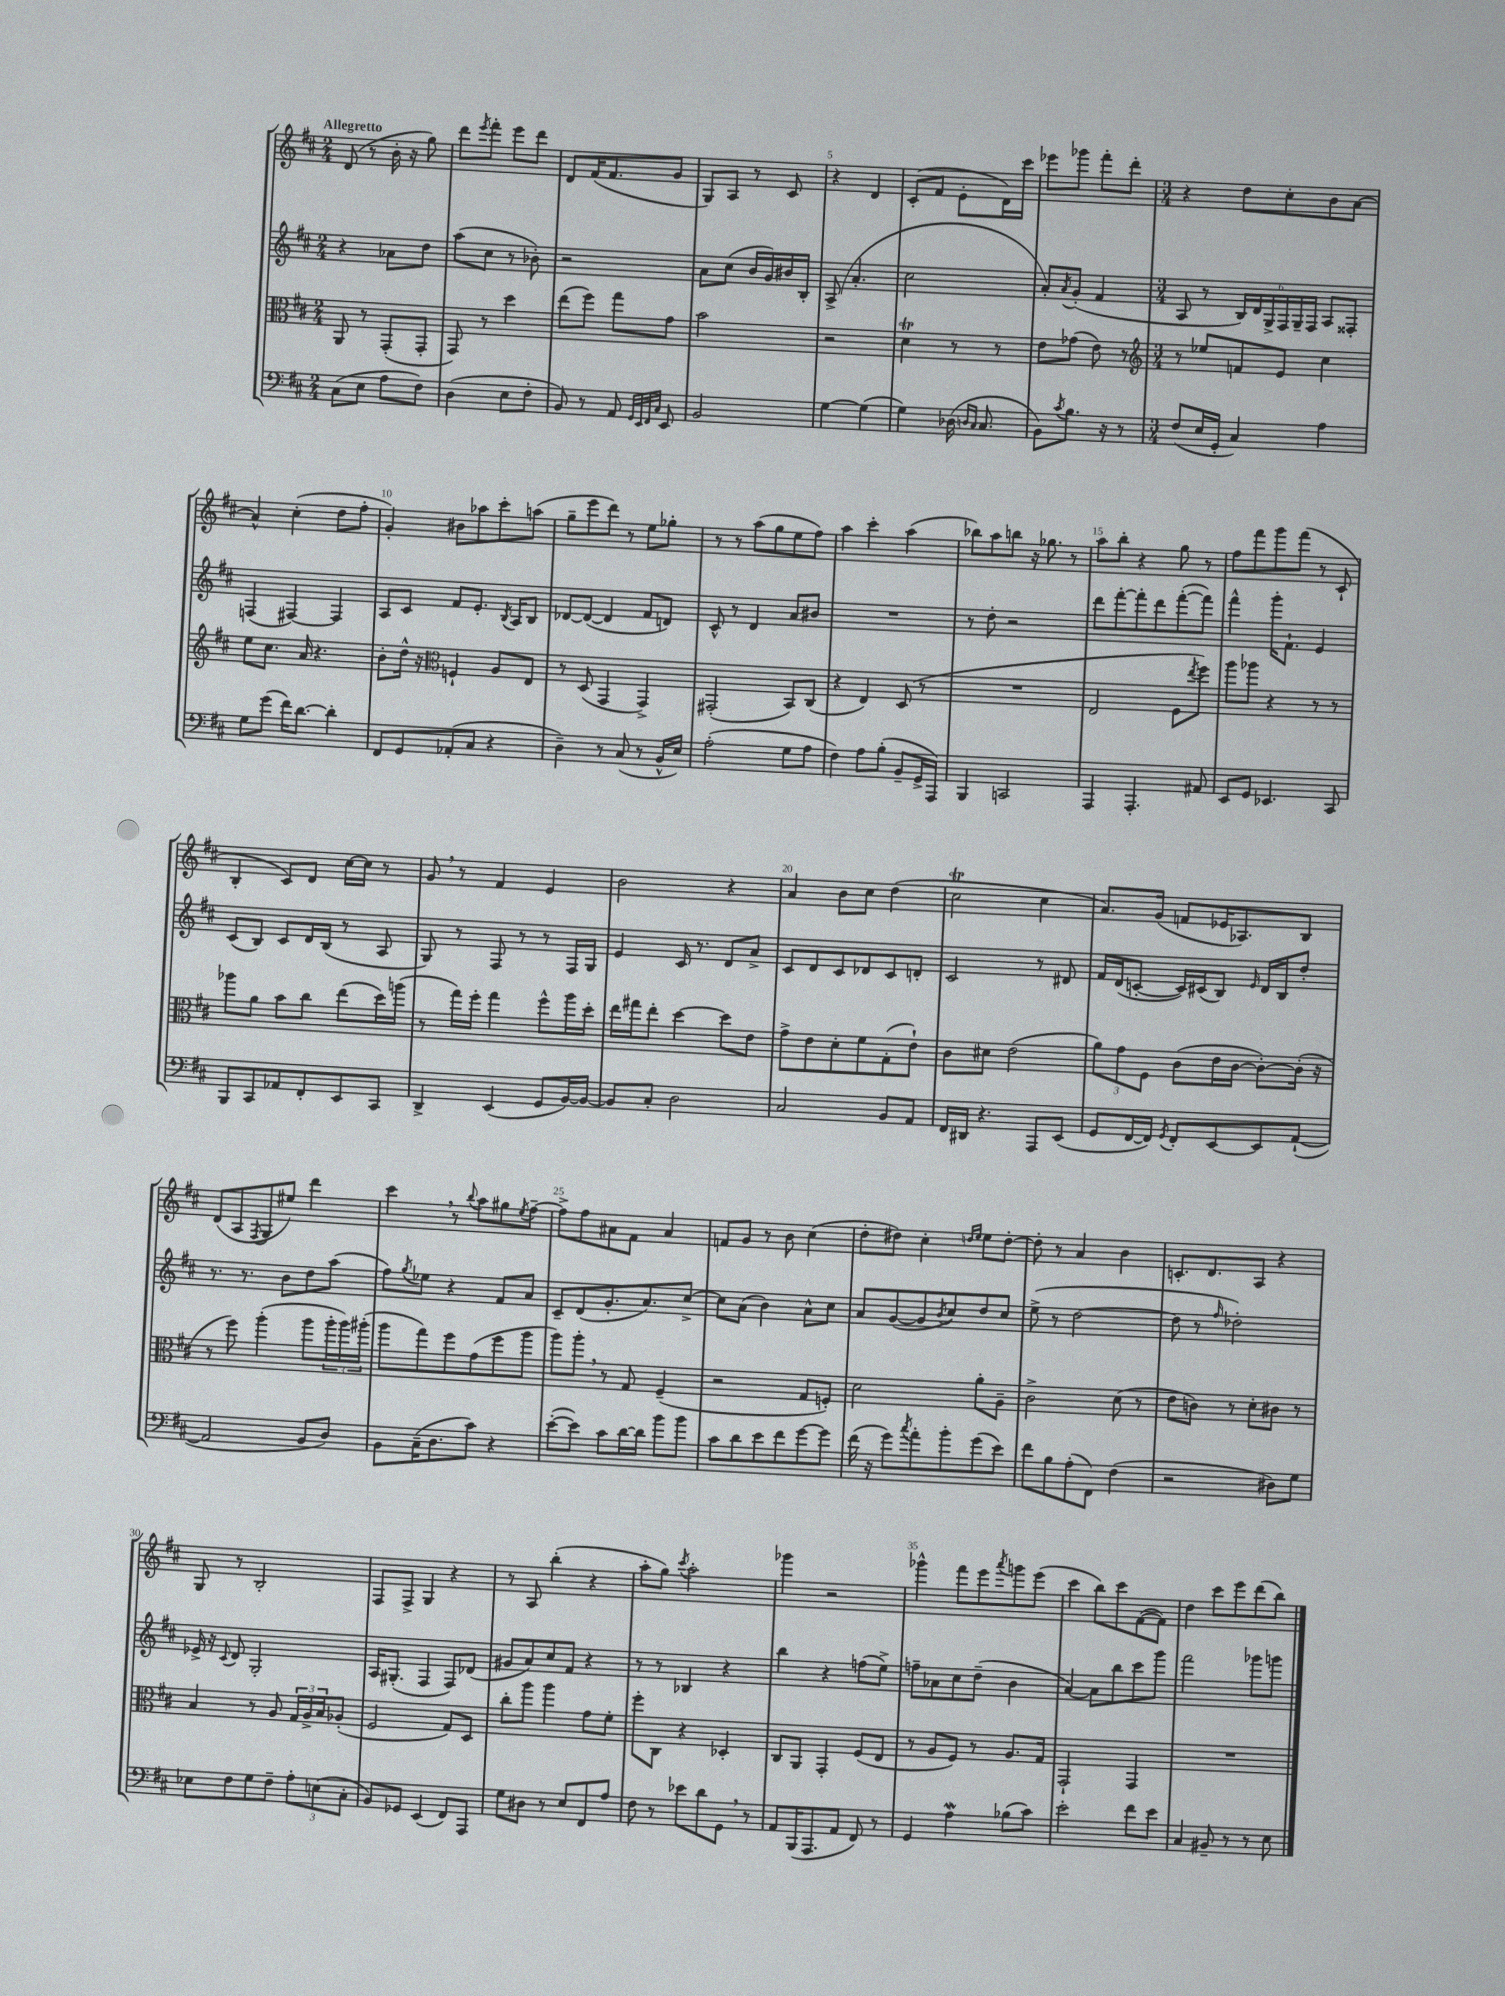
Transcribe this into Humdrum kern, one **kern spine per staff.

**kern	**kern	**kern	**kern
*part4	*part3	*part2	*part1
*staff4	*staff3	*staff2	*staff1
*clefF4	*clefC3	*clefG2	*clefG2
*k[f#c#]	*k[f#c#]	*k[f#c#]	*k[f#c#]
*M2/4	*M2/4	*M2/4	*M2/4
=1	=1	=1	=1
!	!	!	!LO:TX:a:B:t=Allegretto
(8C#\L	8AA/	4r	(8d/
8E\J	8r	.	8r
8A\L	(8GG'/L	8a-X\L	16b'\
.	.	.	16r
8F#\J)	8GG'/J	8dd\J	8gg\)
=2	=2	=2	=2
(4D\	8GG/)	(8aa\L	8ddd\L
.	.	.	8qeee/
.	8r	8cc#\J	8fff#'\J
8E\L	4dd\	8r	8eee\L
8F#'\J	.	8b-X'\)	8ddd\J
=3	=3	=3	=3
8BB/)	(8ee\L	2r	8d/L
8r	8ff#\J)	.	(16f#/K
.	.	.	8.f#/
8AA/	8gg\L	.	.
32qqGG/LLL	.	.	.
32qqEE/	.	.	.
32qqFF#/	.	.	.
32qqC#/JJJ	.	.	.
8EE/	8g\J	.	8g/J
=4	=4	=4	=4
2BB/	2b\	8a\L	8G/L)
.	.	(8cc#\J	8A/J
.	.	16b/LL	8r
.	.	16g/)	.
.	.	16b#X/	8c#/
.	.	16B'/JJ	.
=5	=5	=5	=5
[4G\	2r	(8A^/	4r
.	.	4.a'/	.
(4G\]	.	.	4d/
=6	=6	=6	=6
4G\)	4dT\	2cc#\	(8c#'/L
.	.	.	8f#/J
(16D-X\	8r	.	8e'\L
16qqDn/LL	.	.	.
16qqC#/JJ	.	.	.
8.C#/	.	.	.
.	8r	.	16d\L)
.	.	.	16ccc#\JJ
=7	=7	=7	=7
8BB\L)	8e\L	8a'/L)	8eee-X\L
8qc#/	.	8qa/	.
8.B\J	(8g-X\J	(8g'/J	8ggg-X\J
.	8e\)	4f#/	8fff#'\L
16r	.	.	.
8r	8r	.	8ddd'\J
=8	=8	=8	=8
*	*clefG2	*	*
*M3/4	*M3/4	*M3/4	*M3/4
(8F#/L	8r	8A/	4r
16E/L	8ee-X/L	8r	.
16GG'/JJ	.	.	.
4C#/)	8fn/	24B/LL)	8dd\L
.	.	24d/	.
.	.	24G^/	.
.	8e/J	24F#/	8cc#'\
.	.	24G~/	.
.	.	24F#/JJ	.
4A\	4cc#\	8A/L	8b\
.	.	8F##X'/J	[8a\J
!!LO:LB:g=z
=9	=9	=9	=9
8G\L	8ee\L	(4Fn/	4a^^/]
(8g\J	8.cc#\J	.	.
16f#\KL)	.	[4F#X/)	(4cc#'\
[8.d\J	16a/	.	.
.	4.r	.	.
4d'\]	.	4F#/]	8dd\L
.	.	.	8ff#'\J
=10	=10	=10	=10
8FF#/L	8b'\L	8A/L	4g'/)
8GG/	16dd^^\Jk	8c#/J	.
.	16r	.	.
*	*clefC3	*	*
(8AA-X'/	4Fn`/	8f#/L	8b#X\L
8C#/J	.	8.e'/J	8aa-X\
4r	8A/L	.	8ccc#'\
.	.	8qB/	.
.	.	16A/KL	.
.	8E/J	8B/J	(8aan\J
=11	=11	=11	=11
4D~\)	8r	[8d-X/L	8gg~\L
.	(8D/	(8d-/J_	8eee\
8r	4GG/	4d-/]	8ddd\J)
(8C#/	.	.	8r
8r	4GG^/)	8f#/L	8ee\L
16BB^^/LL	.	8dn/J)	8gg-X'\J
16E/JJ)	.	.	.
=12	=12	=12	=12
(2A'\	(2GG#X'/	8c#^^/	8r
.	.	8r	8r
.	.	4d/	(8aa\L
.	.	.	8gg\
8G\L	8BB/L)	8a/L	8ee\
8A\J	(8C#/J	8b#X/J	8ff#\J)
=13	=13	=13	=13
4F#\)	4r	2.r	4aa\
8A\L	4E/)	.	4ccc#'\
(8B'\J	.	.	.
8BB~/L	(8D/	.	(4aa\
16GG^/L	8r	.	.
16AAA/JJ)	.	.	.
=14	=14	=14	=14
4BBB/	2.r	8r	8bb-X\L)
.	.	8dd'\	8aa\
2CCn/	.	2r	8bbn\J
.	.	.	16r
.	.	.	8.gg-X\
.	.	.	8r
=15	=15	=15	=15
4AAA/	2E/	8ddd\L	8aa\L
.	.	[8fff#'\	8bb'\J
4.AAA'/	.	8fff#'\]	4r
.	.	8ddd\	.
.	8F#\L	([8fff#'\	8gg\
.	8qee/	.	.
8AA#X/	8ff#\J)	8fff#\J])	8r
=16	=16	=16	=16
8EE/L	8aa\L	4fff#^^\	8ff#\L
8GG/J	8aa-X\J	.	8fff#\
4.EE-X/	4r	16ggg'\KL	8ggg\
.	.	8.f#`\J	.
.	.	.	(8fff#\J
.	8r	4e/	8r
8CC#/	8r	.	8c#`/
!!LO:LB:g=z
=17	=17	=17	=17
8BBB/L	8aa-X\L	(8c#/L	4B'/
8CC#/	8a\J	8B/J)	.
8AA-X/	8b\L	8c#/L	8c#/L)
8FF#'/	8cc#\J	16d/L	8d/J
.	.	(16B/JJ	.
8EE/	(8ee\L	8r	[16cc#\LL
.	.	.	16cc#\JJ]
8CC#/J	16dd\L)	8A/	8r
.	(16aan\JJ	.	.
=18	=18	=18	=18
4DD^/	8r	8G/)	8g,/
.	16gg\LL)	8r	8r
.	16ff#'\JJ	.	.
(4EE/	4gg\	8F#/	4f#/
.	.	8r	.
8GG/L	8ff#^^\L	8r	4e/
[16BB/L)	16aa\L	16F#/LL	.
16BB/JJ_	16dd'\JJ	16G/JJ	.
=19	=19	=19	=19
8BB/L]	16ee\LL	4e/	2b\
.	16gg#X\J	.	.
8C#'/J	8ee'\J	.	.
2D\	[4dd\	16c#/	.
.	.	8.r	.
.	8dd\L]	8d/L	4r
.	8e\J	8a^/J	.
=20	=20	=20	=20
2C#/	8g^\L	8c#/L	4a/
.	8e\	8d/	.
.	8d'\	8c#/	8b\L
.	8f#\	8d-X/	8cc#\J
8BB/L	(8G'\	8c#/	(4dd\
8AA/J	8e`\J)	8dn'/J	.
=21	=21	=21	=21
16FF#/LL	8c#\L	2c#/	2cc#t\
16DD#X/JJ	.	.	.
4.r	8d#X\J	.	.
.	(2e\	.	.
8AAA/L	.	8r	4cc#\
(8EE/J	.	8d#X/	.
=22	=22	=22	=22
8GG/L	12a\L)	16f#/LL	8.a/L)
.	.	(16d/J	.
.	12g\	.	.
[16FF#/L	.	[8cn'/J	.
.	12F#\J	.	.
16FF#/JJ])	.	.	(16g/Jk
8qGG/	.	.	.
8FF#'/L	(8c#\L	16c/LL])	8fn/L
.	.	(16c#X/J	.
[8EE/	16e\L	8B/J)	16e-X/K
.	[16c#\JJ	.	8.A-X/)
.	.	16qqe/	.
8EE/]	8c#'\L_)	16d/LL	.
.	.	16B/J	.
([8AA`/J	(16c#'\Jk]	8dd'/J	8B/J
.	16r	.	.
!!LO:LB:g=z
=23	=23	=23	=23
2AA/]	8r	8.r	(8d/L
.	8ff#\)	.	8A/
.	.	8.r	.
.	.	.	8qF#/
.	(4aa'\	.	8G/
.	.	8b\L	8ee#X/J)
8BB/L	8aa\L	8dd\	4ddd\
8D/J)	24aa'\L	(8aa\J	.
.	24aa\)	.	.
.	(24aa#X'\JJ	.	.
=24	=24	=24	=24
8BB\L	8aa\L	8ff#\L)	4ccc#,\
.	.	8qgg/	.
(16C#~\K	8gg\)	8ee-X\J	.
8.D\	.	.	.
.	8ff#\	4r	8r
.	.	.	8qqbb/
8c#\J)	(8g\	.	8aa\L
4r	8ff#\	8f#/L	8gg#X\
.	.	.	8qee/
.	8aa\J	8a/J	[8ff#~\J
=25	=25	=25	=25
([8e'\L	8aa\L)	8c#~/L	8ff#^\L]
8e\J])	8aa',\J	(8d/	8ff#\
8c#\L	8r	8.g'/	8a#X\
[16d\L	8G/	.	8f#\J
16d\JJ]	.	8.a/)	.
8b\L	(4F#~/	.	4a#/
8b\J	.	[8cc#^/J	.
=26	=26	=26	=26
8c#\L	2r	8cc#\L]	8fn/L
8d\	.	(8a\J	8g/J
8e\	.	4b\)	8r
8f#\	.	.	8b\
[8g\	8G/L	8a^^\L	(4cc#\
8g\J]	8Fn'/J)	8cc#\J	.
=27	=27	=27	=27
(16f#\	2d\	8a/L	8dd'\L
16r	.	.	.
8g\L)	.	([8g/	8dd#X\J)
8qcc#/	.	.	.
8a'\	.	8g/]	4cc#'\
.	.	8qb/	.
8b'\	.	8cc#/)	.
.	.	.	16qqddn/LL
.	.	.	16qqee/JJ
(8g\	8a'\L	8dd/	8ee\L
8e\J)	8A~\J	8cc#/J	[8dd'\J
=28	=28	=28	=28
8f#\L	2c#^\	(8ee^\	8dd'\]
8B\	.	8r	8r
(8A'\	.	[2dd\	4a/
8FF#\J)	.	.	.
(4F#\	(8d\	.	4b\
.	8r	.	.
=29	=29	=29	=29
2r	8e\L	8dd\]	8.cn'/L
.	8cn\J)	8r	.
.	.	.	8.d/
.	.	16qqff#/	.
.	8r	2dd-X'\)	.
.	8d'\L	.	8A/J
8D#X\L)	8c#X\J	.	4r
8G\J	8r	.	.
!!LO:LB:g=z
=30	=30	=30	=30
8E-X\L	4B/	16e-X^/	8G/
.	.	16r	.
.	.	8qqc#/	.
8F#\	.	8d/	8r
8G\	8r	2G'/	2B'/
8F#~\J	8A/	.	.
12A'\L	24G/LL	.	.
.	24A^/	.	.
(12En\	24B/J	.	.
.	(8A-X'/J	.	.
12C#'\J	.	.	.
=31	=31	=31	=31
8BB/L)	2F#/	16A/KL	8F#/L
.	.	(8.G#X'/J	.
8GG-X/J	.	.	8F#^/J
(4EE/	.	4F#/	4G/
8FF#/L)	8G/L)	8F#/L)	4r
8AAA/J	8D/J	(8d-X/J	.
=32	=32	=32	=32
8G\L	8cc#'\L	8g#X/L	8r
8D#X\J	8aa\J	8a/)	8A/
8r	4aa\	8cc#/	(4bb'\
8E/L	.	8f#/J	.
8FF#/	8g\L	4r	4r
8A/J	8f#'\J	.	.
=33	=33	=33	=33
8F#\	8ff#'\L	8r	8aa'\L
8r	8C#\J	8r	8gg\J)
.	.	.	8qccc#/
8e-X\L	4r	4B-X/	2aa'\
8d\	.	.	.
8GG,\J	4D-X'/	4r	.
8r	.	.	.
=34	=34	=34	=34
8AA/L	8C#/L	4bb\	4ggg-X\
(16BBB/K	8AA/J	.	.
8.AAA/	.	.	.
.	4GG'/	4r	2r
8AA/J	.	.	.
8FF#/)	(8F#/L	(8ffn\L	.
8r	8E/J	8ee^\J)	.
=35	=35	=35	=35
4GG/	8r	8ffn~\L	4ggg-X^^\
.	8A/L	8a-X\	.
4AW\	8F#/J)	8cc#\	8fff#\L
.	8r	(8dd~\J	8eee\
.	.	.	8qaaa/
(8B-X\L	8.A/L	4b\	8gggn\
8c#\J)	.	.	(8eee\J
.	16G/Jk	.	.
=36	=36	=36	=36
2e'\	2GG`/	[4a/)	4ccc#\
.	.	8a\L]	8bb\L)
.	.	8bb\	8ccc#\
8f#\L	4GG/	8ccc#\	([8f#\
8e\J	.	8ggg\J	8f#\J])
=37	=37	=37	=37
4C#/	2.r	2fff#\	4dd\
8BB#X~/	.	.	8ccc#\L
8r	.	.	8eee\
8r	.	8ggg-X\L	(8ddd\
8E\	.	8gggn\J	8bb\J)
==	==	==	==
*-	*-	*-	*-
